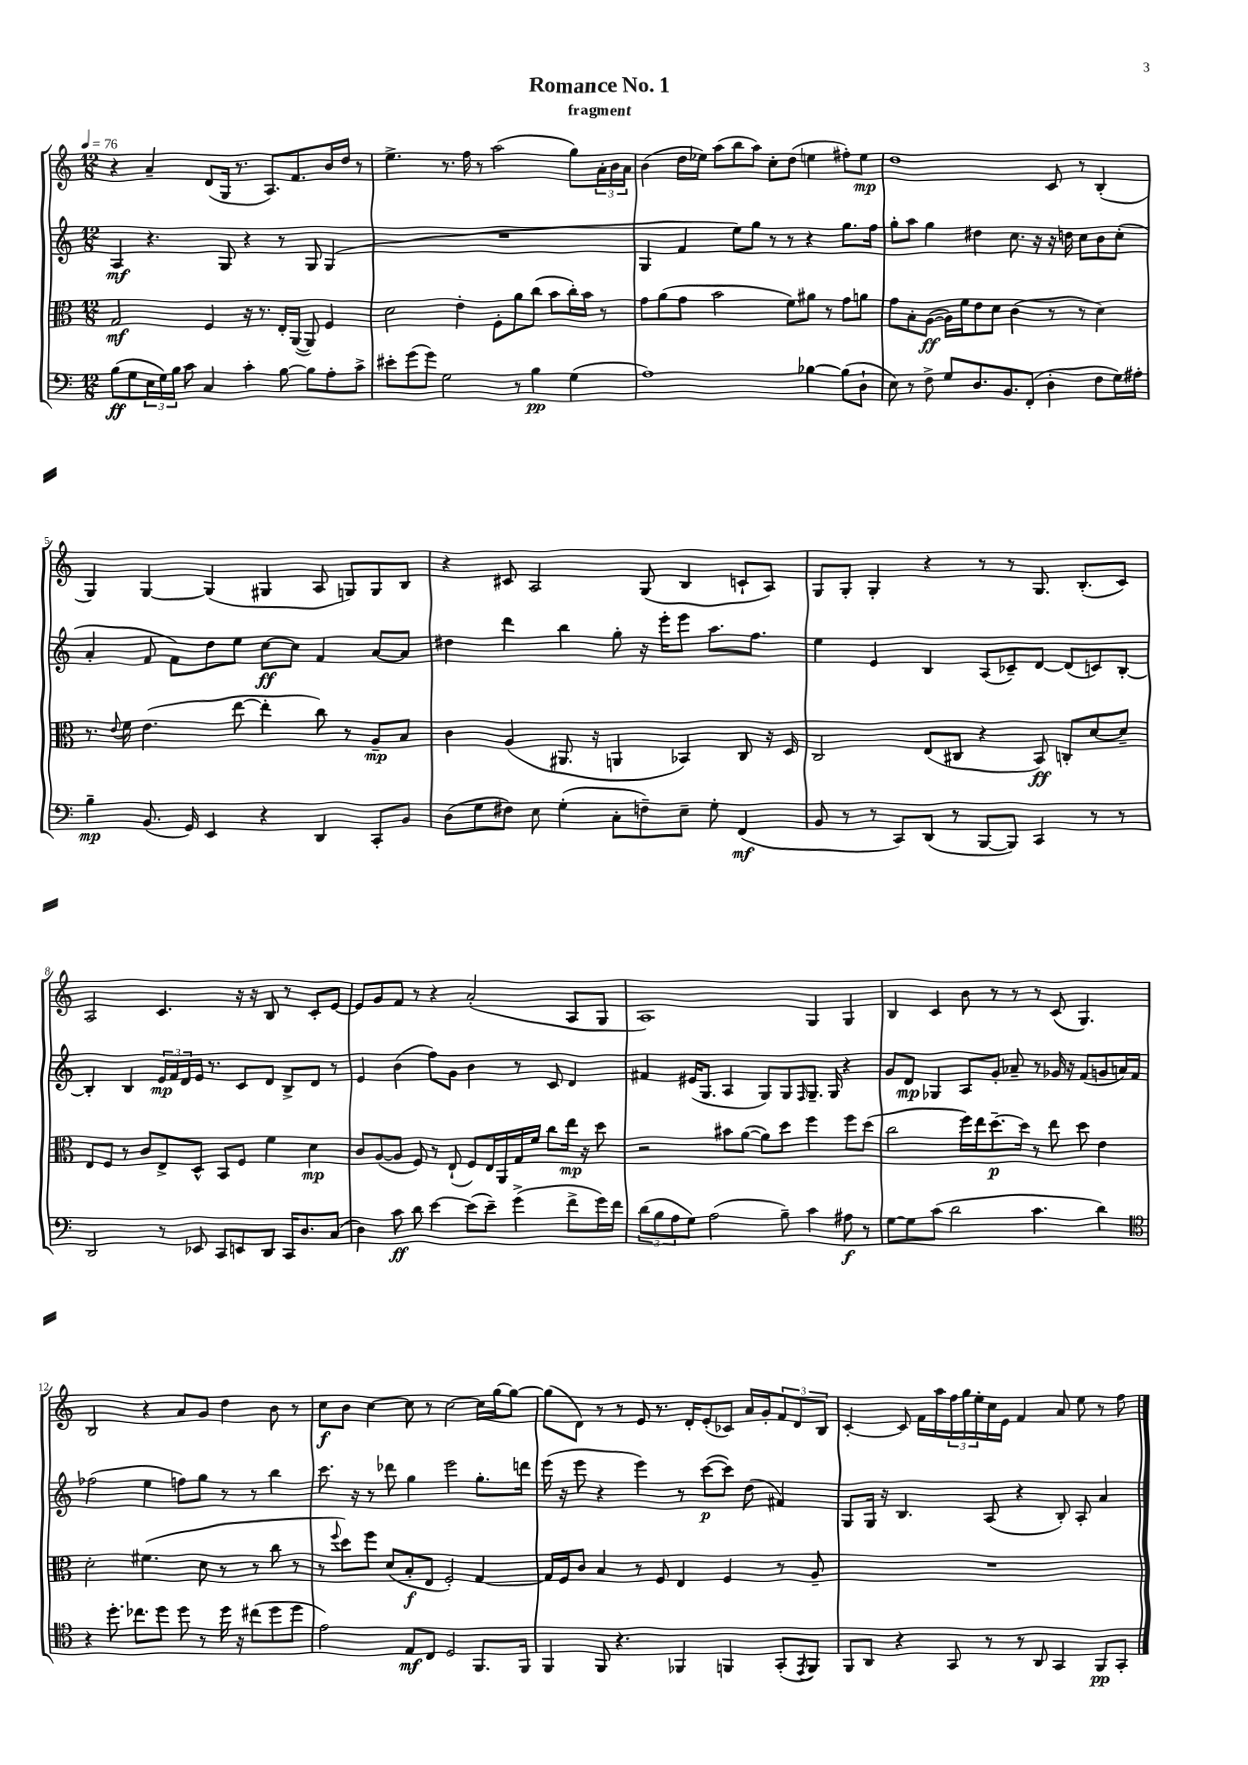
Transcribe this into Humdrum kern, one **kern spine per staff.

**kern	**dynam	**kern	**dynam	**kern	**dynam	**kern	**dynam
*part4	*part4	*part3	*part3	*part2	*part2	*part1	*part1
*staff4	*staff4	*staff3	*staff3	*staff2	*staff2	*staff1	*staff1
*clefF4	*	*clefC3	*	*clefG2	*	*clefG2	*
*k[]	*	*k[]	*	*k[]	*	*k[]	*
*M12/8	*	*M12/8	*	*M12/8	*	*M12/8	*
*MM76	*	*MM76	*	*MM76	*	*MM76	*
=1	=1	=1	=1	=1	=1	=1	=1
(8B\L	ff	2G/	mf	4A/	mf	4r	.
8G\	.	.	.	.	.	.	.
24E\L	.	.	.	4.r	.	4a~/	.
24G\)	.	.	.	.	.	.	.
24B\JJ	.	.	.	.	.	.	.
8c\	.	.	.	.	.	.	.
4C/	.	4F/	.	.	.	(8d/L	.
.	.	.	.	8G/	.	16G/Jk	.
.	.	.	.	.	.	8.r	.
4c'\	.	16r	.	4r	.	.	.
.	.	8.r	.	.	.	.	.
.	.	.	.	.	.	8.A/L)	.
[8B\	.	16E'/LL	.	8r	.	.	.
.	.	([16AA/JJ	.	.	.	8.f/	.
8B\L]	.	8AA/])	.	8G/	.	.	.
8A'\	.	4F/	.	(4G/	.	16b/L	.
.	.	.	.	.	.	16dd/JJ	.
8c^\J	.	.	.	.	.	8r	.
=2	=2	=2	=2	=2	=2	=2	=2
8e#X'\L	.	2d\	.	1.r	.	4.ee^\	.
(8g\	.	.	.	.	.	.	.
8g\J)	.	.	.	.	.	.	.
2G\	.	.	.	.	.	8.r	.
.	.	4e'\	.	.	.	.	.
.	.	.	.	.	.	16ff\	.
.	.	.	.	.	.	8r	.
.	.	8F'\L	.	.	.	(2aa\	.
8r	.	8a\	.	.	.	.	.
4B\	pp	(8cc\J	.	.	.	.	.
.	.	8b\L	.	.	.	.	.
(4G\	.	16cc'\L)	.	.	.	8gg\L)	.
.	.	16b\JJ	.	.	.	.	.
.	.	8r	.	.	.	24a'\L	.
.	.	.	.	.	.	24b\	.
.	.	.	.	.	.	24a\JJ	.
=3	=3	=3	=3	=3	=3	=3	=3
1A)	.	8g\L	.	4G/	.	(4b\	.
.	.	(8a\	.	.	.	.	.
.	.	8g\J	.	4f/	.	16dd\LL	.
.	.	.	.	.	.	16ee-X\JJ)	.
.	.	2b\	.	.	.	(8aa\L	.
.	.	.	.	8ee\L)	.	8bb\	.
.	.	.	.	8gg\J	.	8aa\J)	.
.	.	.	.	8r	.	8cc'\L	.
.	.	8f\L)	.	8r	.	(8dd\J	.
[4B-X\	.	8a#X\J	.	4r	.	4een\	.
.	.	8r	.	.	.	.	.
(8B-\L]	.	8g\L	.	8.gg\L	.	8ff#X'\L)	.
8D`\J	.	8an\J	.	.	.	8ee\J	mp
.	.	.	.	16ff\Jk	.	.	.
=4	=4	=4	=4	=4	=4	=4	=4
8E\)	.	8g\L	.	8gg'\L	.	1dd	.
8r	.	8B'\	.	8aa\J	.	.	.
8F^\	.	([8A\J	ff	4gg\	.	.	.
8G/L	.	16A\LL])	.	.	.	.	.
.	.	16f\J	.	.	.	.	.
8.D/	.	8e\	.	4dd#X\	.	.	.
.	.	8d\J	.	.	.	.	.
8.BB/	.	.	.	.	.	.	.
.	.	(4c\	.	8.cc\	.	.	.
(8FF'/J	.	.	.	.	.	.	.
.	.	.	.	16r	.	.	.
4D'\	.	8r	.	16r	.	8c/	.
.	.	.	.	16ddn\	.	.	.
.	.	8r	.	8cc\L	.	8r	.
8F\L	.	4d\)	.	8b\	.	(4B'/	.
16G\L)	.	.	.	(8cc'\J	.	.	.
16A#X'\JJ	.	.	.	.	.	.	.
!!LO:LB:g=z
=5	=5	=5	=5	=5	=5	=5	=5
4B~\	mp	8.r	.	4a'/	.	4G/)	.
.	.	8qqe/	.	.	.	.	.
.	.	16f\	.	.	.	.	.
(8.BB/	.	(4.e\	.	8f/	.	[4G/	.
.	.	.	.	8f\L)	.	.	.
16GG/)	.	.	.	.	.	.	.
4EE/	.	.	.	8dd\	.	(4G/]	.
.	.	[8ee\	.	8ee\J	.	.	.
4r	.	4ee'\]	.	[8cc\L	ff	4G#X/	.
.	.	.	.	8cc\J]	.	.	.
4DD/	.	8cc\)	.	4f/	.	8A/	.
.	.	8r	.	.	.	8Gn/L)	.
8CC'/L	.	8A~/L	mp	[8a/L	.	8G/	.
8BB/J	.	8B/J	.	8a/J]	.	8B/J	.
=6	=6	=6	=6	=6	=6	=6	=6
(8D\L	.	4c\	.	4dd#X\	.	4r	.
8G\	.	.	.	.	.	.	.
8F#X\J)	.	(4A/	.	4ddd\	.	8c#X/	.
8E\	.	.	.	.	.	2A/	.
(4G'\	.	8.AA#X/	.	4bb\	.	.	.
.	.	16r	.	.	.	.	.
8C'\L	.	4AAn/	.	8gg'\	.	.	.
8Fn~\)	.	.	.	16r	.	(8G/	.
.	.	.	.	16eee'\KL	.	.	.
8E~\J	.	4BB-X/)	.	8eee\J	.	4B/	.
8G'\	.	.	.	8.aa\L	.	.	.
(4FF/	mf	8C/	.	.	.	8cn`/L	.
.	.	.	.	8.ff\J	.	.	.
.	.	16r	.	.	.	8A/J)	.
.	.	16D/	.	.	.	.	.
=7	=7	=7	=7	=7	=7	=7	=7
8BB/	.	2C/	.	4ee\	.	8G/L	.
8r	.	.	.	.	.	8G'/J	.
8r	.	.	.	4e/	.	4G'/	.
8CC/L)	.	.	.	.	.	.	.
(8DD/J	.	(8E/L	.	4B/	.	4r	.
8r	.	8C#X/J	.	.	.	.	.
[8BBB/L	.	4r	.	(8A/L	.	8r	.
8BBB/J])	.	.	.	8c-X~/)	.	8r	.
4CC/	.	8BB/)	ff	[8d/J	.	8.G/	.
.	.	8Cn'/L	.	(8d/L]	.	.	.
.	.	.	.	.	.	(8.B'/L	.
8r	.	[8d/	.	8cn/)	.	.	.
8r	.	8d~/J]	.	[8B'/J	.	8c/J)	.
!!LO:LB:g=z
=8	=8	=8	=8	=8	=8	=8	=8
2DD/	.	8E/L	.	4B'/]	.	2A/	.
.	.	8F/J	.	.	.	.	.
.	.	8r	.	4B/	.	.	.
.	.	8c/L	.	.	.	.	.
8r	.	8E^/	.	24e/LL	mp	4.c/	.
.	.	.	.	24f/	.	.	.
.	.	.	.	24d/	.	.	.
8EE-X/	.	8D^^/J	.	16e/JJ	.	.	.
.	.	.	.	8.r	.	.	.
8CC/L	.	8BB/L	.	.	.	.	.
8EEn/	.	8F/J	.	8c/L	.	16r	.
.	.	.	.	.	.	16r	.
8DD/J	.	4f\	.	8d/J	.	8B/	.
16CC/KL	.	.	.	8B^/L	.	8r	.
8.D/	.	.	.	.	.	.	.
.	.	4d\	mp	8d/J	.	8c'/L	.
(8C/J	.	.	.	8r	.	[8e/J	.
=9	=9	=9	=9	=9	=9	=9	=9
4D\)	.	8c/L	.	4e/	.	8e/L]	.
.	.	([8A/	.	.	.	8g/	.
8c\	ff	8A/J]	.	(4b\	.	8f/J	.
8d\	.	8F/)	.	.	.	8r	.
[4e\	.	8r	.	8ff\L)	.	4r	.
.	.	(8E`/	.	8g\J	.	.	.
(8e\L]	.	8F/L)	.	4b\	.	(2a'/	.
8e~\J)	.	16E/L	.	.	.	.	.
.	.	16AA/	.	.	.	.	.
(4g^\	.	16G/	.	8r	.	.	.
.	.	16f/JJ	.	.	.	.	.
.	.	8cc\L	.	8c/	.	.	.
8f^\L	.	16ee\Jk	mp	4d/	.	8A/L	.
.	.	16r	.	.	.	.	.
16g\L)	.	8dd\	.	.	.	8G/J	.
16f\JJ	.	.	.	.	.	.	.
=10	=10	=10	=10	=10	=10	=10	=10
(12d\L	.	2r	.	4f#X/	.	1A)	.
12B\	.	.	.	.	.	.	.
12A\	.	.	.	.	.	.	.
8G\J)	.	.	.	(16e#X/KL	.	.	.
.	.	.	.	8.G/J	.	.	.
(2A\	.	.	.	.	.	.	.
.	.	8b#X\L	.	4A/	.	.	.
.	.	([8a\J	.	.	.	.	.
.	.	8a\L])	.	8G/L)	.	.	.
8B~\)	.	8dd\J	.	8G/	.	.	.
.	.	.	.	16qqF/	.	.	.
4c\	.	4ff\	.	8.G~/J	.	4G/	.
.	.	.	.	16G/	.	.	.
8A#X\	f	8ff\L	.	4r	.	4G/	.
8r	.	(8dd\J	.	.	.	.	.
=11	=11	=11	=11	=11	=11	=11	=11
[8G\L	.	2cc\	.	8g/L	.	4B/	.
8G\]	.	.	.	8d/J	mp	.	.
(8c\J	.	.	.	4G-X/	.	4c/	.
2d\	.	.	.	.	.	.	.
.	.	16ff\LL)	.	8A/L	.	8b\	.
.	.	16ee\J	.	.	.	.	.
.	.	[8.dd~\	p	8g'/J	.	8r	.
.	.	.	.	8a-X~/	.	8r	.
.	.	16dd\Jk]	.	.	.	.	.
4.c\	.	8r	.	8r	.	8r	.
.	.	8ee\	.	16g-X/	.	(8c/	.
.	.	.	.	16r	.	.	.
.	.	8dd\	.	(8f/L	.	4.G/)	.
4d\)	.	4e\	.	8gn/	.	.	.
.	.	.	.	16an/L)	.	.	.
.	.	.	.	16f/JJ	.	.	.
!!LO:LB:g=z
=12	=12	=12	=12	=12	=12	=12	=12
*clefC4	*	*	*	*	*	*	*
4r	.	2d'\	.	(2ff-X\	.	2B/	.
8.dd'\	.	.	.	.	.	.	.
8.cc-X\L	.	.	.	.	.	.	.
.	.	(4.f#X\	.	4ee\	.	4r	.
8dd\J	.	.	.	.	.	.	.
8dd\	.	.	.	8ffn\L)	.	8a/L	.
8r	.	8d\	.	8gg\J	.	8g/J	.
16dd\	.	8r	.	8r	.	4dd\	.
16r	.	.	.	.	.	.	.
(8cc#X\L	.	8r	.	8r	.	.	.
8dd\	.	8cc\	.	4bb\	.	8b\	.
8dd\J	.	8r	.	.	.	8r	.
=13	=13	=13	=13	=13	=13	=13	=13
2e\)	.	8r	.	8.ccc\	.	8cc\L	f
.	.	8qqff/	.	.	.	.	.
.	.	8dd\L)	.	.	.	8b\J	.
.	.	.	.	16r	.	.	.
.	.	8ff\J	.	8r	.	[4cc\	.
.	.	(8d/L	.	8ddd-X\	.	.	.
8E/L	mf	8B'/	f	4gg\	.	8cc\]	.
8C/J	.	8E/J	.	.	.	8r	.
2D/	.	2F'/)	.	2eee\	.	[2cc\	.
8.FF/L	.	[4G/	.	8.gg'\L	.	16cc\LL]	.
.	.	.	.	.	.	[16gg\J	.
.	.	.	.	.	.	8gg\J_	.
16FF/Jk	.	.	.	16dddn\Jk	.	.	.
=14	=14	=14	=14	=14	=14	=14	=14
4FF/	.	16G/LL]	.	(16eee\	.	(8gg\L]	.
.	.	16F/J	.	16r	.	.	.
.	.	8c/J	.	8eee\	.	8d\J)	.
8FF/	.	4B/	.	4r	.	8r	.
4.r	.	.	.	.	.	8r	.
.	.	8r	.	4eee\)	.	8e/	.
.	.	8F/	.	.	.	8.r	.
4FF-X/	.	4E/	.	8r	.	.	.
.	.	.	.	.	.	16d'/KL	.
.	.	.	.	([8ccc\L	p	(8e'/	.
4FFn/	.	4F/	.	8ccc\J])	.	8c-X/J)	.
.	.	.	.	(8dd\	.	16a/LL	.
.	.	.	.	.	.	16g'/J	.
(8GG'/L	.	8r	.	4f#X/)	.	12f/	.
.	.	.	.	.	.	12d/	.
8qEE/	.	.	.	.	.	.	.
8FF/J)	.	8A~/	.	.	.	.	.
.	.	.	.	.	.	12B/J	.
=15	=15	=15	=15	=15	=15	=15	=15
8FF/L	.	1.r	.	8G/L	.	[4c'/	.
8AA/J	.	.	.	16G/Jk	.	.	.
.	.	.	.	16r	.	.	.
4r	.	.	.	4.B/	.	8c/]	.
.	.	.	.	.	.	16f\LL	.
.	.	.	.	.	.	16aa\	.
8GG/	.	.	.	.	.	24ff\	.
.	.	.	.	.	.	24gg\	.
.	.	.	.	.	.	24ee'\	.
8r	.	.	.	(8A/	.	16cc\	.
.	.	.	.	.	.	16e\JJ	.
8r	.	.	.	4r	.	4f/	.
8AA/	.	.	.	.	.	.	.
4GG/	.	.	.	8B'/)	.	8a/	.
.	.	.	.	8A'/	.	8ee\	.
8FF/L	pp	.	.	4a/	.	8r	.
8GG'/J	.	.	.	.	.	8ff\	.
==	==	==	==	==	==	==	==
*-	*-	*-	*-	*-	*-	*-	*-
